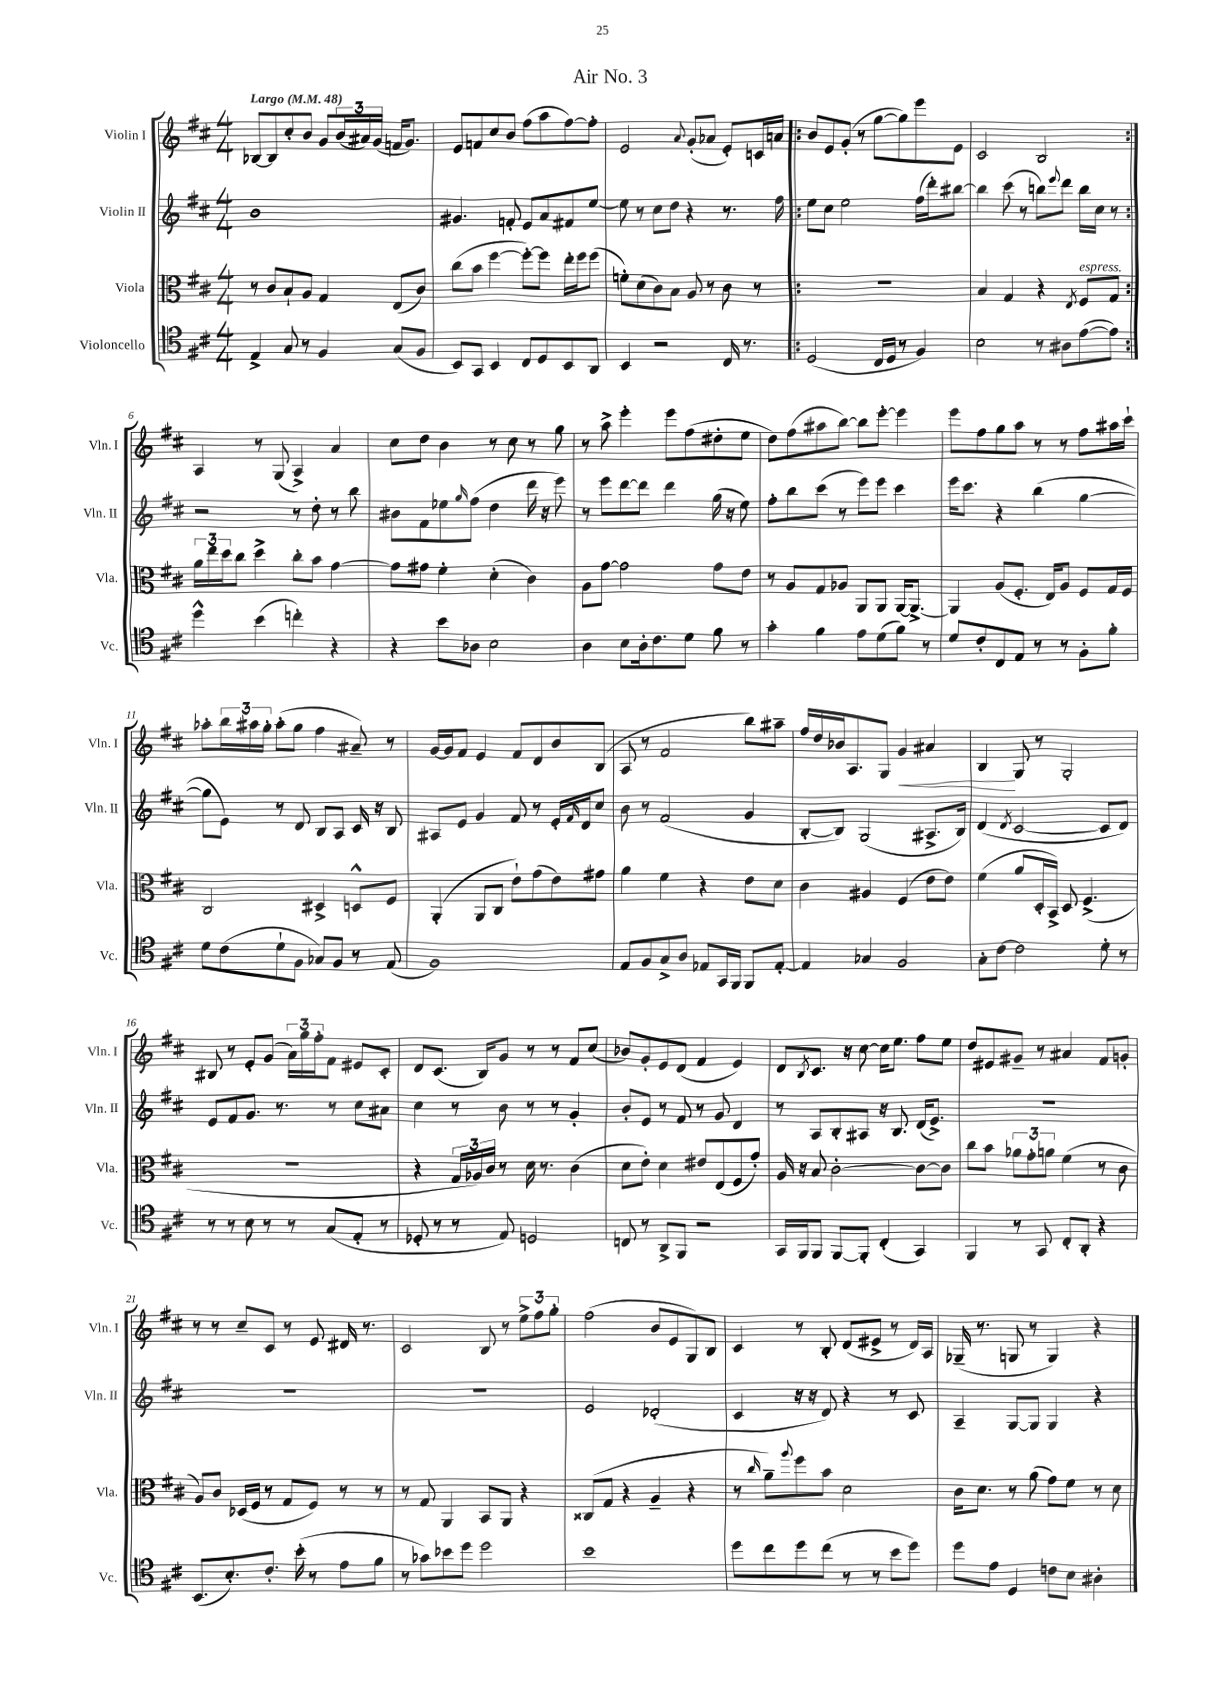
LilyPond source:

\header { title = "Air No. 3" }
<<
\new StaffGroup <<
\new Staff = "s0" \with { instrumentName = "Violin I" shortInstrumentName = "Vln. I" } {
    \clef treble \key d \major \numericTimeSignature \time 4/4 \tempo "Largo" 4 = 48
    bes8~ bes8 cis''8-. b'8 g'8 \tuplet 3/2 { b'16( ais'16) g'16( } f'16 g'8.) |
    e'8 f'8 cis''8 b'8 fis''8( a''8 fis''8~) fis''8-. |
    e'2 \appoggiatura { a'8 } g'8-.( aes'8 e'8-.) c'16 a'16 |
    \repeat volta 2 { b'8 e'8 g'8-.( r8 g''8~ g''8) e'''8 e'8 |
    cis'2 b2 | }
    a4 r8 g8( a4->) a'4 |
    cis''8 d''8 b'4 r8 cis''8 r8 g''8 |
    r8 a''8-> e'''4-. e'''8 fis''8( dis''8-. e''8 |
    d''8) fis''8( ais''8 b''8~) b''8 e'''8~-. e'''4 |
    e'''8 fis''8 g''8 a''8 r8 r8 fis''8 ais''16 cis'''16-! |
    aes''8-. \tuplet 3/2 { b''16 ais''16 g''16-. } ais''8-.( g''8 fis''4 ais'8--) r8 |
    g'16~ g'16 fis'8 e'4 fis'8 d'8 b'8 b8( |
    a8 r8 fis'2 b''8) ais''8-- |
    fis''16 d''16 bes'16 a8. g8 g'4\< ais'4 |
    b4\! g8 r8 g2-. |
    bis8 r8 e'8-. g'8( \tuplet 3/2 { a'16) g''16 fis''16-. } fis'8 eis'8 cis'8-. |
    d'8 cis'8.( b16) g'8 r8 r8 fis'8 cis''8( |
    bes'8) g'8-. e'8 d'8( fis'4 e'4) |
    d'8 \acciaccatura { b8 } cis'8. r16 cis''8~ cis''16 e''8. fis''8 e''8 |
    d''8 eis'8 gis'8-- r8 ais'4 fis'8 g'8-. |
    r8 r8 cis''8-- cis'8 r8 e'8 dis'16 r8. |
    cis'2 b8 r8 \tuplet 3/2 { e''8-> fis''8 g''8-. } |
    fis''2( b'8 e'8 g8) b8 |
    cis'4 r8 b8-. d'8( eis'8-> r8 d'16) a16 |
    ges16--( r8. g8 r8 g4) r4 \bar "|." |
}
\new Staff = "s1" \with { instrumentName = "Violin II" shortInstrumentName = "Vln. II" } {
    \clef treble \key d \major \numericTimeSignature \time 4/4
    b'1 |
    gis'4. f'8-. e'8 a'8 fis'8 e''8~ |
    e''8 r8 cis''8 d''8 r4 r8. fis''16 |
    \repeat volta 2 { e''8 cis''8 e''2 fis''16( d'''16-.) bis''8~ |
    bis''4 cis'''8( r8 b''8) \appoggiatura { e'''8 } d'''8 b''16 cis''16 r8 | }
    r2 r8 d''8-. r8 b''8 |
    bis'8 fis'8 ees''8 \grace { g''16 } fis''8( d''4 d'''16 r16 e'''8) |
    r8 e'''8 d'''8~ d'''8 d'''4 g''16( r16 e''8) |
    fis''8-. b''8 cis'''8( r8 e'''8) e'''8 cis'''4 |
    e'''16 cis'''8. r4 b''4( g''4~ |
    g''8 e'8) r8 d'8 b8 a8 cis'16 r16 b8 |
    ais8 e'8 g'4 fis'8 r8 e'16-. \grace { fis'16 } d'16 cis''8 |
    b'8 r8 fis'2( g'4 |
    b8~-. b8) g2( ais8.-> b16) |
    d'4( \acciaccatura { d'8 } cis'2~ cis'8 d'8) |
    e'8 fis'8 g'8. r8. r8 cis''8 ais'8 |
    cis''4 r8 b'8 r8 r8 g'4-. |
    b'8-. e'8 r8 fis'8 r8 g'8 d'4 |
    r8 a8 b8-. ais8 r16 b8. d'16( e'8.->) |
    R1 |
    R1 |
    R1 |
    e'2 des'2-.( |
    cis'4 r16 r16 d'8) r4 r8 cis'8 |
    a4-- g8~ g8 g4 r4 \bar "|." |
}
\new Staff = "s2" \with { instrumentName = "Viola" shortInstrumentName = "Vla." } {
    \clef alto \key d \major \numericTimeSignature \time 4/4
    r8 cis'8 b8-! a8 g4 e8( cis'8) |
    cis''8( b'8 fis''4~ fis''8~-.) fis''8 e''16-. fis''16 fis''8( |
    f'8-.) d'8( cis'8) b8 a8 r8 cis'8 r8 |
    \repeat volta 2 { R1 |
    b4 g4 r4 \acciaccatura { e8 } fis8^\markup { \italic "espress." } g8 | }
    \tuplet 3/2 { a'16 e''16 d''16 } cis''8 d''4-> cis''8-. b'8 g'4~ |
    g'8 gis'8 fis'4-. d'4-.( cis'4) |
    a8 g'8~ g'2 g'8 e'8 |
    r8 a8 g8 aes8 a,8 a,8 a,16~ a,8.~-> |
    a,4 a8( fis8.-. e16) a8 fis8 g16 fis16 |
    cis2 dis4-> d8-^ fis8 |
    a,4-.( a,8 cis8 e'8-!) g'8( e'8) gis'8 |
    a'4 fis'4 r4 e'8 d'8 |
    cis'4 ais4 fis4( e'8 e'8) |
    fis'4( a'8 d16-. b,16->) d8 fis4.->( |
    r1 |
    r4 \tuplet 3/2 { g16 aes16) cis'16 } r8 d'16 r8. cis'4( |
    d'8 e'8-.) d'4 eis'8 e8( fis8 g'8-.) |
    a16 r16 b8 cis'2~-. cis'8~ cis'8 |
    cis''8 b'8 \tuplet 3/2 { aes'8 g'8-. a'8 } fis'4( r8 cis'8 |
    a8) cis'8 des16( fis16 r8 g8 fis8) r8 r8 |
    r8 g8 a,4 b,8 a,8 r4 |
    cisis8( g8 r4 a4-- r4 |
    r8 \grace { cis''16 } a'8--) \appoggiatura { a''8 } fis''8 b'8 d'2 |
    cis'16 d'8. r8 a'8( g'8) fis'8 r8 d'8 \bar "|." |
}
\new Staff = "s3" \with { instrumentName = "Violoncello" shortInstrumentName = "Vc." } {
    \clef tenor \key d \major \numericTimeSignature \time 4/4
    e4-> g8 r8 fis4 g8( fis8 |
    b,8) g,8 b,4 cis8 d8 b,8 a,8 |
    b,4 r2 cis16 r8. |
    \repeat volta 2 { d2( cis16 d16 r8 fis4) |
    b2 r8 ais8 e'8~( e'8) | }
    d''4-^ b'4( c''4-.) r4 |
    r4 b'8 aes8 b2 |
    a4 b8 a16-. cis'8. d'8 fis'8 r8 |
    g'4-. fis'4 e'8 d'8( fis'8) r8 |
    d'8 cis'8-. cis8 e8 r8 r8 fis8-. fis'8-. |
    d'8 cis'8( d'8-! fis8 ges8) fis8 r8 e8( |
    fis1) |
    e8 fis8 g8-> a8 ees8 g,16 fis,16 fis,8 ees8~-. |
    ees4 ges4 fis2 |
    g8-. cis'8~ cis'2 d'8-. r8 |
    r8 r8 b8 r8 r8 g8( e8-. r8 |
    des8-. r8 r8 e8) d2 |
    c8 r8 a,8-> fis,8 r2 |
    g,16 fis,16 fis,8 fis,8~ fis,8-. cis4-.( g,4) |
    fis,4 r8 g,8 cis8-. a,8-. r4 |
    b,8.( b8.-.) cis'8.-. b'16-.( r8 e'8 fis'8 |
    r8 ges'8) bes'8 d''8 d''2 |
    b'1 |
    d''8 cis''8 d''8 cis''8( r8 r8 b'8 d''8) |
    d''8 e'8 d4 c'8 b8 ais4-. \bar "|." |
}
>>
>>
